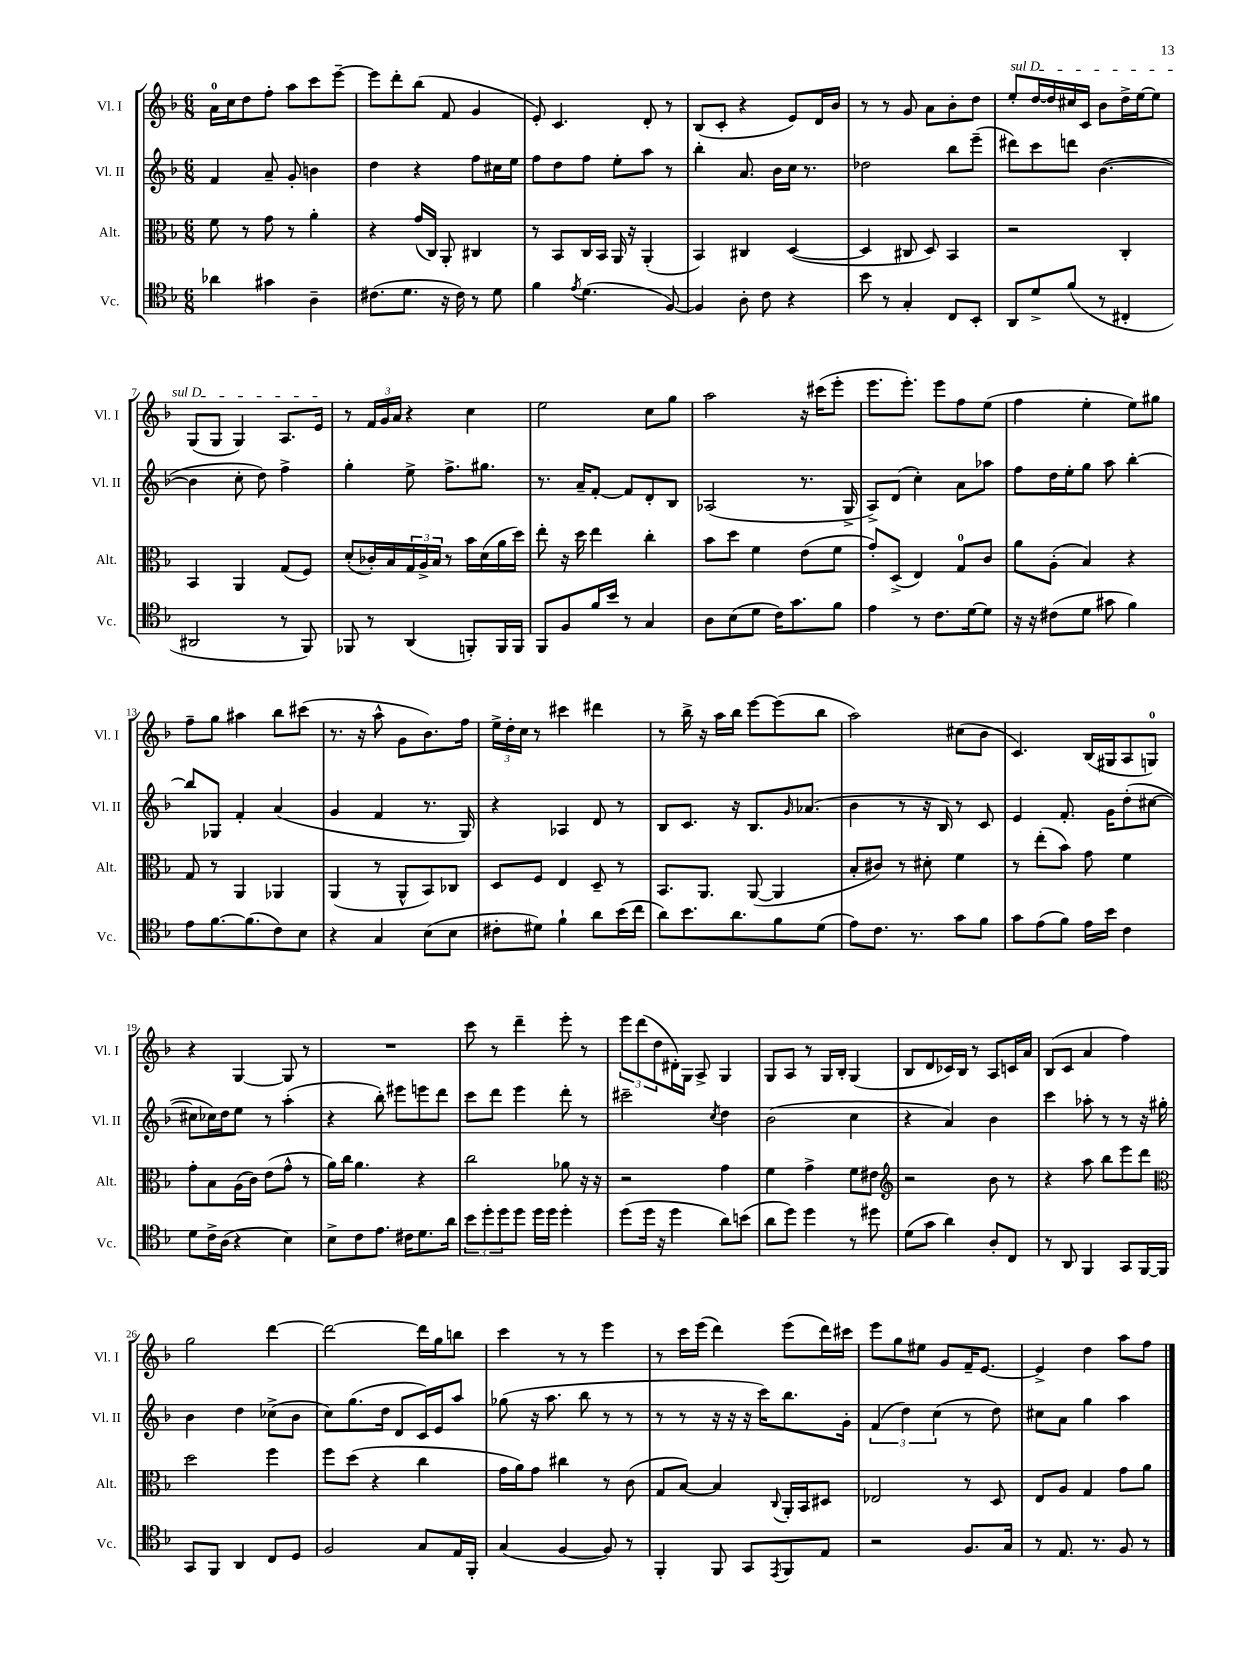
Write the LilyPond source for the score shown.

<<
\new StaffGroup <<
\new Staff = "s0" \with { instrumentName = "Vl. I" shortInstrumentName = "Vl. I" } {
    \clef treble \key f \major \numericTimeSignature \time 6/8
    a'16-0 c''16 d''8 f''8-. a''8 c'''8 e'''8~-- |
    e'''8 d'''8-. bes''8( f'8 g'4 |
    e'8-.) c'4. d'8-. r8 |
    bes8( c'8-. r4 e'8) d'16 bes'16 |
    r8 r8 g'8 a'8 bes'8-. d''8 |
    \once \override TextSpanner.bound-details.left.text = \markup { \italic "sul D" } e''8-.\startTextSpan d''16~ d''16 cis''16 c'16 bes'8 d''16-> e''16~ e''8 |
    g8( g8 g4) a8. e'16\stopTextSpan |
    r8 \tuplet 3/2 { f'16 g'16 a'16 } r4 c''4 |
    e''2 c''8 g''8 |
    a''2 r16 cis'''16( e'''8-. |
    e'''8. e'''8.-.) e'''8 f''8 e''8( |
    f''4 e''4-. e''8) gis''8 |
    f''8-- g''8 ais''4 bes''8 cis'''8( |
    r8. r16 a''8-^ g'8 bes'8.) f''16 |
    \tuplet 3/2 { e''16-> d''16-. c''16 } r8 cis'''4 dis'''4 |
    r8 bes''16-> r16 a''16 bes''16 e'''8~ e'''8( bes''8 |
    a''2) cis''8( bes'8 |
    c'4.) bes16( gis16 a8 g8-0) |
    r4 g4~ g8 r8 |
    R2. |
    c'''8 r8 d'''4-- e'''8-. r8 |
    \tuplet 3/2 { e'''8 d'''8( d''8 } dis'16-.) g16 a8-> g4 |
    g8 a8 r8 g16 bes16-. g4( |
    bes8 d'8 ces'16) bes16 r8 a8 c'16 a'16 |
    bes8( c'8 a'4 f''4) |
    g''2 d'''4~ |
    d'''2~ d'''16 g''16 b''8 |
    c'''4 r8 r8 e'''4 |
    r8 c'''16 e'''16( d'''4) e'''8( d'''16) cis'''16 |
    e'''8 g''8 eis''8 g'8 f'16-- e'8.~ |
    e'4-> d''4 a''8 f''8 \bar "|." |
}
\new Staff = "s1" \with { instrumentName = "Vl. II" shortInstrumentName = "Vl. II" } {
    \clef treble \key f \major \numericTimeSignature \time 6/8
    f'4 a'8-- g'8-. b'4 |
    d''4 r4 f''8 cis''16 e''16 |
    f''8 d''8 f''8 e''8-. a''8 r8 |
    bes''4-. a'8. bes'16 c''16 r8. |
    des''2 bes''8 e'''8--( |
    dis'''8) c'''8 d'''8 bes'4.~( |
    bes'4 c''8-. d''8) f''4-> |
    g''4-. e''8-> f''8.-> gis''8. |
    r8. a'16-- f'8~-. f'8 d'8-. bes8 |
    aes2( r8. g16-> |
    a8->) d'8( c''4-.) a'8 aes''8 |
    f''8 d''16 e''16-. g''8 a''8 bes''4~-. |
    bes''8 ges8 f'4-. a'4( |
    g'4 f'4 r8. g16) |
    r4 aes4 d'8 r8 |
    bes8 c'8. r16 bes8. \grace { g'16 } aes'8.( |
    bes'4 r8 r16 bes16) r8 c'8 |
    e'4 f'8.-. g'16 d''8-.( cis''8~ |
    cis''8 ces''16) d''16 e''8 r8 a''4-.( |
    r4 bes''8-.) eis'''8 e'''8 d'''8 |
    c'''8 d'''8 e'''4 d'''8-. r8 |
    cis'''2-- \acciaccatura { c''8 } d''4 |
    bes'2( c''4 |
    r4 a'4) bes'4 |
    c'''4 aes''8-. r8 r8 r16 gis''16-. |
    bes'4 d''4 ces''8->( bes'8 |
    c''8) g''8.( d''16 d'8 c'16) e'16 a''8 |
    ges''8( r16 a''8. bes''8 r8 r8 |
    r8 r8 r16 r16 r16 c'''16) bes''8. g'16-. |
    \tuplet 3/2 { f'4( d''4) c''4( } r8 d''8) |
    cis''8 a'8 g''4 a''4 \bar "|." |
}
\new Staff = "s2" \with { instrumentName = "Alt." shortInstrumentName = "Alt." } {
    \clef alto \key f \major \numericTimeSignature \time 6/8
    f'8 r8 g'8 r8 a'4-. |
    r4 g'16( c16) a,8-. cis4 |
    r8 bes,8 c16 bes,16 a,16 r16 a,4-.( |
    bes,4) cis4 d4~( |
    d4 cis8 d8) bes,4 |
    r2 c4-. |
    bes,4 a,4 g8( f8) |
    d'8-.( ces'16-.) bes16 \tuplet 3/2 { g16 a16-> bes16 } r8 bes'16 d'16( a'16 d''16) |
    e''8-. r16 d''16 e''4 c''4-. |
    bes'8 d''8 f'4 e'8( f'8 |
    g'8-.) d8->( e4) g8-0 c'8 |
    a'8 a8-.( bes4) r4 |
    g8 r8 a,4 aes,4 |
    a,4( r8 a,8-^ bes,8) ces8 |
    d8 f8 e4 d8-- r8 |
    bes,8. a,8. a,8~( a,4 |
    bes8-. cis'8) r8 dis'8-. f'4 |
    r8 e''8-.( bes'8) g'8 f'4 |
    g'8-. bes8 a16( c'16) e'8( g'8-^ r8 |
    a'16) c''16 a'4. r4 |
    c''2 aes'8 r16 r16 |
    r2 g'4 |
    f'4 g'4-> f'8 eis'8 |
    \clef treble r2 bes'8 r8 |
    r4 a''8 bes''8 e'''8 d'''8 |
    \clef alto d''2 f''4 |
    f''8 d''8( r4 c''4 |
    g'16 a'16) g'8 cis''4 r8 c'8( |
    g8 bes8~) bes4 \appoggiatura { c8 } a,16-. bes,16 dis8 |
    ees2 r8 d8 |
    e8 a8 g4 g'8 a'8 \bar "|." |
}
\new Staff = "s3" \with { instrumentName = "Vc." shortInstrumentName = "Vc." } {
    \clef tenor \key f \major \numericTimeSignature \time 6/8
    aes'4 gis'4 a4-- |
    cis'8.( d'8. r16 cis'16) r8 d'8 |
    f'4 \acciaccatura { e'8 } d'4.( f8~) |
    f4 a8-. c'8 r4 |
    bes'8 r8 g4-. c8 bes,8-. |
    a,8 d'8-> f'8( r8 cis4-. |
    ais,2 r8 f,8) |
    fes,8 r8 a,4( f,8-.) f,16 f,16 |
    f,8 f8 f'16 bes'16 r8 g4 |
    a8 bes8( d'8 c'16) g'8. f'8 |
    e'4 r8 c'8. d'16~ d'8 |
    r16 r16 cis'8( d'8 gis'8 f'4) |
    e'8 f'8.~ f'8.( c'8) bes8 |
    r4 g4 bes8( bes8 |
    cis'8-. dis'8) f'4-! a'8 bes'16( c''16 |
    a'8) bes'8. a'8. f'8 d'8( |
    e'8) c'8. r8. g'8 f'8 |
    g'8 e'8( f'8) e'16 bes'16 c'4 |
    d'8 c'16-> a16( r4 bes4) |
    bes8-> c'8 e'8. cis'16 d'8. a'16 |
    \tuplet 3/2 { bes'8 d''8-. d''8 } d''8 d''16 d''16 d''4-. |
    d''8( d''16 r16 d''4 a'8) b'8( |
    a'8 d''8) d''4 r8 dis''8 |
    d'8( g'8 a'4) a8-. c8 |
    r8 a,8 f,4 g,8 f,16~ f,16 |
    g,8 f,8 a,4 c8 d8 |
    f2 g8 e16 f,16-. |
    g4( f4~ f8) r8 |
    f,4-. f,8 g,8 \acciaccatura { e,8 } f,8 e8 |
    r2 f8. g16 |
    r8 e8. r8. f8 r8 \bar "|." |
}
>>
>>
